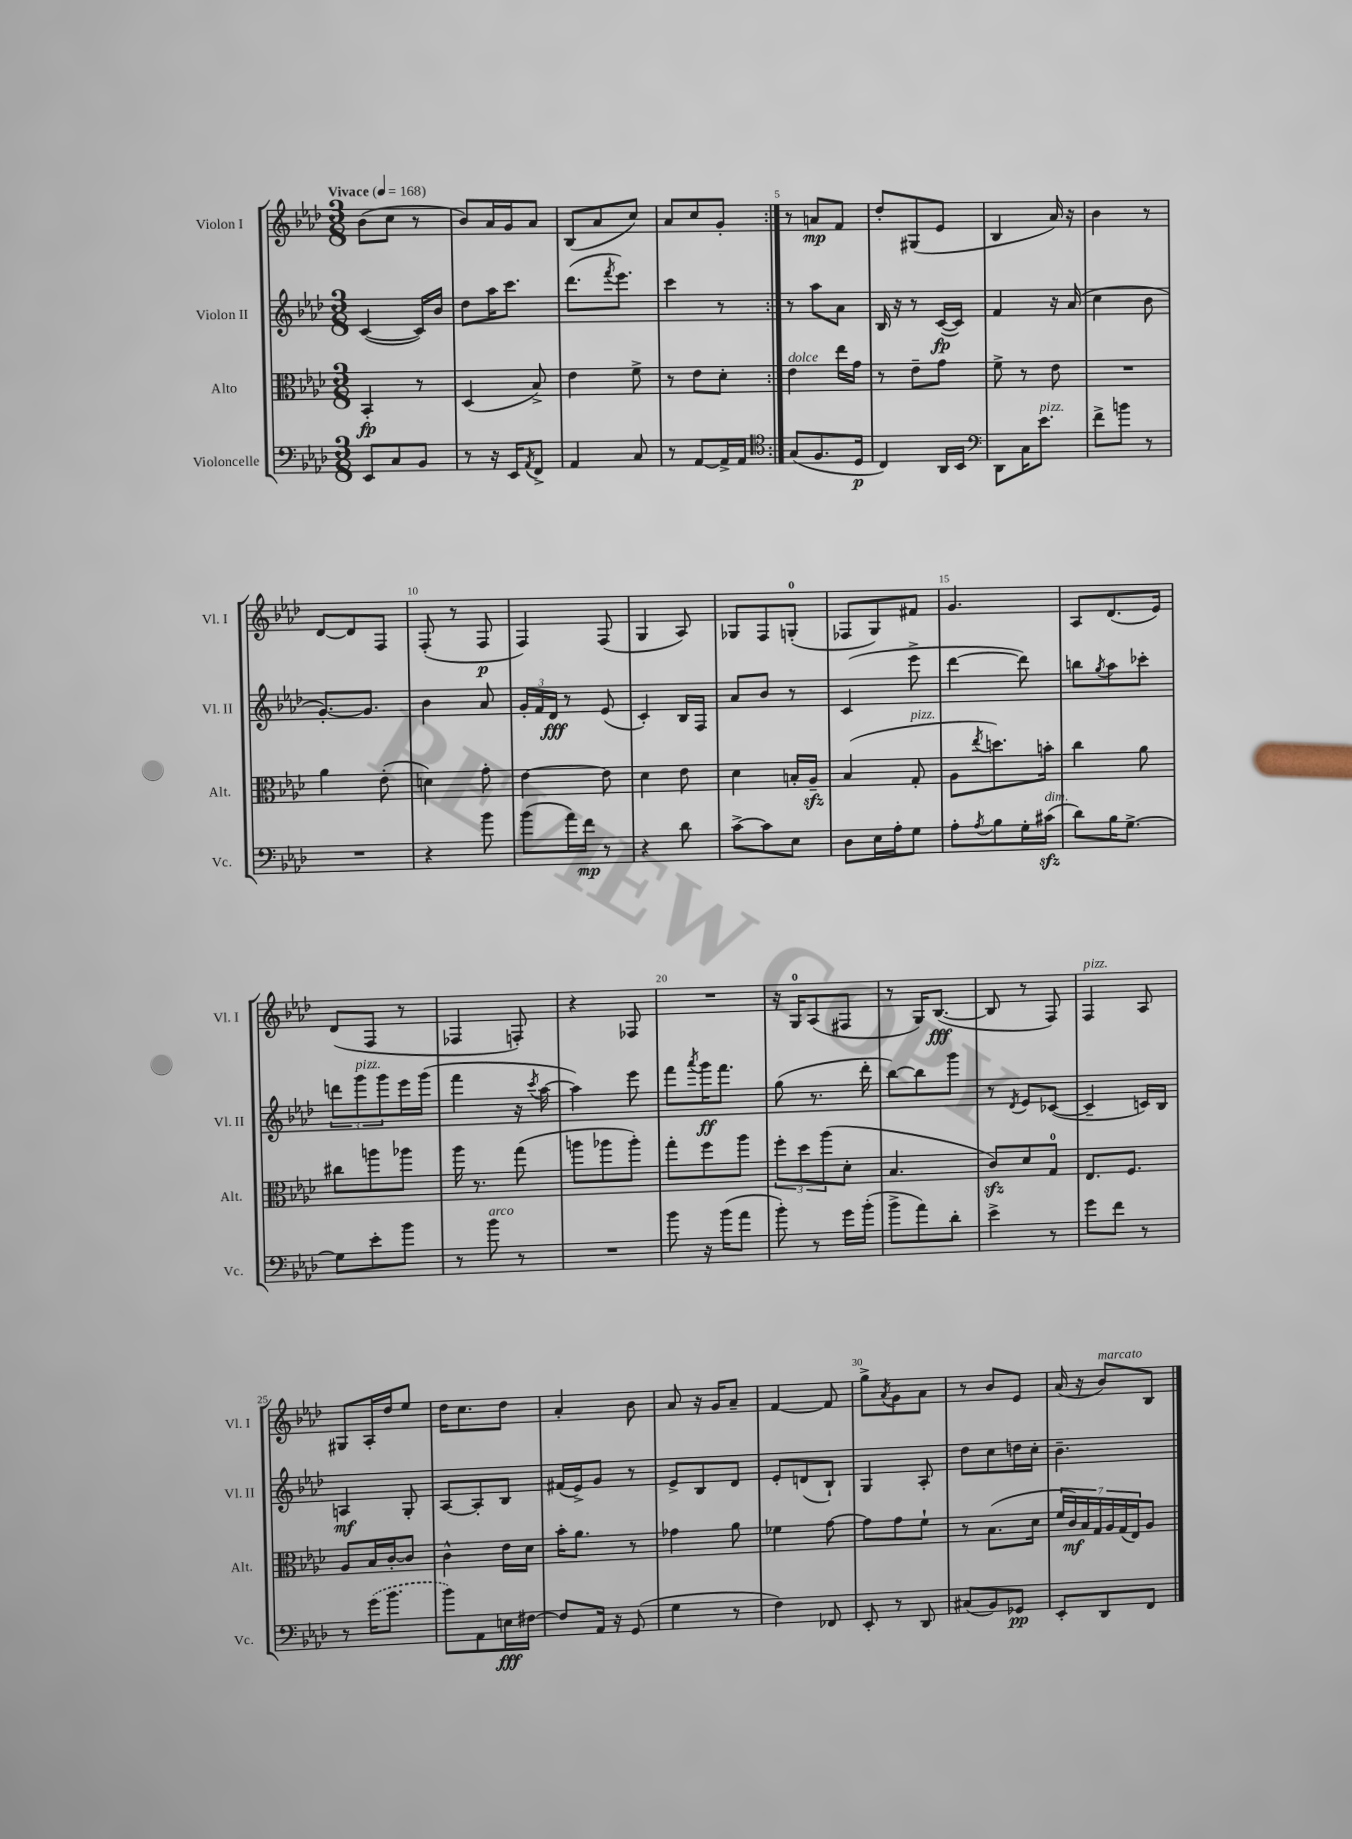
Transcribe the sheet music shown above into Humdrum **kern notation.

**kern	**dynam	**kern	**dynam	**kern	**dynam	**kern	**dynam
*part4	*part4	*part3	*part3	*part2	*part2	*part1	*part1
*staff4	*staff4	*staff3	*staff3	*staff2	*staff2	*staff1	*staff1
*I"Violoncelle	*	*I"Alto	*	*I"Violon II	*	*I"Violon I	*
*I'Vc.	*	*I'Alt.	*	*I'Vl. II	*	*I'Vl. I	*
*clefF4	*	*clefC3	*	*clefG2	*	*clefG2	*
*k[b-e-a-d-]	*	*k[b-e-a-d-]	*	*k[b-e-a-d-]	*	*k[b-e-a-d-]	*
*M3/8	*	*M3/8	*	*M3/8	*	*M3/8	*
*MM168	*	*MM168	*	*MM168	*	*MM168	*
=1	=1	=1	=1	=1	=1	=1	=1
!	!	!	!	!	!	!LO:TX:a:B:t=Vivace	!
8EE-/L	.	4BB-'/	fp	([4c/	.	(8b-\L	.
8C/	.	.	.	.	.	8cc\J	.
8BB-/J	.	8r	.	16c/LL])	.	8r	.
.	.	.	.	16b-/JJ	.	.	.
=2	=2	=2	=2	=2	=2	=2	=2
8r	.	(4D-/	.	8dd-\L	.	8b-/L)	.
16r	.	.	.	16aa-\K	.	16a-/L	.
16EE-/KL	.	.	.	8.ccc\J	.	16g/J	.
8qAA-/	.	.	.	.	.	.	.
8FF^/J	.	8B-^/)	.	.	.	8a-/J	.
=3	=3	=3	=3	=3	=3	=3	=3
4AA-/	.	4e-\	.	(8.ddd-\L	.	(8B-/L	.
.	.	.	.	.	.	8a-/	.
.	.	.	.	8qfff/	.	.	.
.	.	.	.	8.eee-\J)	.	.	.
8C/	.	8f^\	.	.	.	8cc/J)	.
=4	=4	=4	=4	=4	=4	=4	=4
8r	.	8r	.	4ccc\	.	8a-/L	.
[8AA-/L	.	8e-\L	.	.	.	8cc/	.
16AA-^/L]	.	8d-'\J	.	8r	.	8g'/J	.
16AA-/JJ	.	.	.	.	.	.	.
=5:|!	=5:|!	=5:|!	=5:|!	=5:|!	=5:|!	=5:|!	=5:|!
*clefC4	*	*	*	*	*	*	*
!	!	!LO:TX:a:i:t=dolce	!	!	!	!	!
(8G/L	.	4e-\	.	8r	.	8r	.
8.F/	.	.	.	8aa-\L	.	8an/L	mp
.	.	16ee-\LL	.	8a-\J	.	8f/J	.
16D-/Jk	p	16g\JJ	.	.	.	.	.
=6	=6	=6	=6	=6	=6	=6	=6
4C/)	.	8r	.	16B-/	.	8dd-'/L	.
.	.	.	.	16r	.	.	.
.	.	8e-~\L	.	8r	.	(8G#X/	.
16AA-/LL	.	8g\J	.	([16c/LL	fp	8e-/J	.
16BB-/JJ	.	.	.	16c/JJ])	.	.	.
=7	=7	=7	=7	=7	=7	=7	=7
*clefF4	*	*	*	*	*	*	*
8DD-\L	.	8f^\	.	4f/	.	4B-/	.
16C\K	.	8r	.	.	.	.	.
!LO:TX:a:i:t=pizz.	!	!	!	!	!	!	!
8.e-\J	.	.	.	.	.	.	.
.	.	8e-\	.	16r	.	16a-/)	.
.	.	.	.	(16a-/	.	16r	.
=8	=8	=8	=8	=8	=8	=8	=8
8f^\L	.	4.r	.	4cc\	.	4b-\	.
8bn\J	.	.	.	.	.	.	.
8r	.	.	.	8b-\	.	8r	.
!!LO:LB:g=z
=9	=9	=9	=9	=9	=9	=9	=9
4.r	.	4a-\	.	[8.g'/L)	.	[8d-/L	.
.	.	.	.	.	.	8d-/]	.
.	.	.	.	8.g/J]	.	.	.
.	.	(8e-'\	.	.	.	8F/J	.
=10	=10	=10	=10	=10	=10	=10	=10
4r	.	4dn\)	.	4b-\	.	(8F'/	.
.	.	.	.	.	.	8r	.
8b-\	.	8g'\	.	8a-/	.	8F/	p
=11	=11	=11	=11	=11	=11	=11	=11
(8b-\L	.	[4e-\	.	24g'/LL	.	4F/)	.
.	.	.	.	24f/	.	.	.
.	.	.	.	24d-/JJ	fff	.	.
16a-\L)	.	.	.	8r	.	.	.
16f\JJ	mp	.	.	.	.	.	.
8r	.	8e-\]	.	(8e-/	.	(8F/	.
=12	=12	=12	=12	=12	=12	=12	=12
4r	.	4d-\	.	4c'/)	.	4G/	.
8d-\	.	8e-\	.	16B-/LL	.	8A-/)	.
.	.	.	.	16F/JJ	.	.	.
=13	=13	=13	=13	=13	=13	=13	=13
[8c^\L	.	4d-\	.	8a-/L	.	8G-X/L	.
8c\]	.	.	.	8b-/J	.	8F/	.
8E-\J	.	16Bn'/LL	.	8r	.	(8Gn'/J	.
.	.	16A-zz~/JJ	.	.	.	.	.
=14	=14	=14	=14	=14	=14	=14	=14
8D-\L	.	(4B-/	.	(4c/	.	8F-X/L	.
16E-\L	.	.	.	.	.	8G/)	.
16A-'\J	.	.	.	.	.	.	.
!	!	!LO:TX:a:i:t=pizz.	!	!	!	!	!
8G\J	.	8G'/	.	8eee-^\	.	8f#X/J	.
=15	=15	=15	=15	=15	=15	=15	=15
8A-'\L	.	8A-\L	.	[4ddd-\	.	4.g/	.
8qA-/	.	8qee-/	.	.	.	.	.
8B-\	.	8.ddn\)	.	.	.	.	.
16G'\L	.	.	.	8ddd-\])	.	.	.
!LO:TX:a:i:t=dim.	!	!	!	!	!	!	!
(16c#Xzz\JJ	.	16bn'\Jk	.	.	.	.	.
=16	=16	=16	=16	=16	=16	=16	=16
8d-\L)	.	4cc\	.	8bbn\L	.	8A-/L	.
.	.	.	.	8qgg/	.	.	.
16B-\K	.	.	.	8aa-\	.	(8.d-/	.
[8.G^\J	.	.	.	.	.	.	.
.	.	8a-\	.	8ccc-X'\J	.	.	.
.	.	.	.	.	.	16e-/Jk)	.
!!LO:LB:g=z
=17	=17	=17	=17	=17	=17	=17	=17
8G\L]	.	8cc#X\L	.	12dddn\L	.	(8d-/L	.
!	!	!	!	!LO:TX:a:i:t=pizz.	!	!	!
.	.	.	.	12ggg\	.	.	.
8e-'\	.	8aan\	.	.	.	8F/J	.
.	.	.	.	12ggg\	.	.	.
8b-\J	.	8aa-X\J	.	16eee-\L	.	8r	.
.	.	.	.	(16ggg\JJ	.	.	.
=18	=18	=18	=18	=18	=18	=18	=18
8r	.	16aa-\	.	4fff\	.	4F-X/	.
.	.	8.r	.	.	.	.	.
!LO:TX:a:i:t=arco	!	!	!	!	!	!	!
8b-\	.	.	.	.	.	.	.
8r	.	(8gg\	.	16r	.	8Fn'/)	.
.	.	.	.	8qccc/	.	.	.
.	.	.	.	[16aa-\	.	.	.
=19	=19	=19	=19	=19	=19	=19	=19
4.r	.	8aan\L	.	4aa-\])	.	4r	.
.	.	8aa-X\	.	.	.	.	.
.	.	8aa-'\J)	.	8eee-\	.	8F-X/	.
=20	=20	=20	=20	=20	=20	=20	=20
8b-\	.	8gg'\L	.	8fff\L	.	4.r	.
.	.	.	.	8qaaa-/	.	.	.
16r	.	8ff\	.	16ggg\K	ff	.	.
(16b-\KL	.	.	.	8.fff\J	.	.	.
8a-\J	.	8aa-\J	.	.	.	.	.
=21	=21	=21	=21	=21	=21	=21	=21
8b-'\)	.	12ff'\L	.	(8gg\	.	16r	.
.	.	.	.	.	.	16G/KL	.
.	.	12dd-\	.	.	.	.	.
8r	.	.	.	8.r	.	(8A-/	.
.	.	(12aa-\	.	.	.	.	.
16g\LL	.	8d-'\J	.	.	.	8F#X/J	.
(16b-'\JJ	.	.	.	16ddd-'\	.	.	.
=22	=22	=22	=22	=22	=22	=22	=22
8b-^\L	.	4.B-/	.	[8bb-\L)	.	8r	.
8a-\)	.	.	.	8bb-\]	.	16G/KL)	.
.	.	.	.	.	.	([8.B-/J	fff
8d-'\J	.	.	.	8ggg\J	.	.	.
=23	=23	=23	=23	=23	=23	=23	=23
4e-^\	.	8czz/L)	.	8r	.	8B-/]	.
.	.	.	.	8qd-/	.	.	.
.	.	8d-/	.	8e-/L	.	8r	.
8r	.	8G/J	.	([8c-X/J	.	8F/)	.
=24	=24	=24	=24	=24	=24	=24	=24
!	!	!	!	!	!	!LO:TX:a:i:t=pizz.	!
8g\L	.	8.E-/L	.	4c-~/]	.	4F/	.
8f\J	.	.	.	.	.	.	.
.	.	8.F/J	.	.	.	.	.
8r	.	.	.	16cn/LL)	.	8A-/	.
.	.	.	.	16B-/JJ	.	.	.
!!LO:LB:g=z
=25	=25	=25	=25	=25	=25	=25	=25
8r	.	8A-/L	.	4An/	mf	8G#X/L	.
(16g\KL	.	16B-/L	.	.	.	16A-'/L	.
8.b-\J	.	[16c'/J	.	.	.	16dd-/J	.
.	.	8c/J]	.	8G'/	.	8ee-/J	.
=26	=26	=26	=26	=26	=26	=26	=26
8b-\L)	.	4c^^\	.	[8A-/L	.	16dd-\KL	.
.	.	.	.	.	.	8.cc\	.
8AA-\	.	.	.	8A-'/]	.	.	.
16En\L	fff	16e-\LL	.	8B-/J	.	8dd-\J	.
[16F#X\JJ	.	16d-\JJ	.	.	.	.	.
=27	=27	=27	=27	=27	=27	=27	=27
8F#/L]	.	16b-'\KL	.	(16f#X/LL	.	4a-'/	.
.	.	8.a-\J	.	16e-^/J)	.	.	.
16AA-/Jk	.	.	.	8g/J	.	.	.
16r	.	.	.	.	.	.	.
(8GG/	.	8r	.	8r	.	8b-\	.
=28	=28	=28	=28	=28	=28	=28	=28
4G\	.	4g-X\	.	8e-^/L	.	8a-/	.
.	.	.	.	8B-/	.	16r	.
.	.	.	.	.	.	16g/KL	.
8r	.	8a-\	.	8d-/J	.	8a-~/J	.
=29	=29	=29	=29	=29	=29	=29	=29
4F\)	.	4f-X\	.	8e-'/L	.	[4f/	.
.	.	.	.	(8dn/	.	.	.
8FF-X/	.	[8g\	.	8B-`/J)	.	8f/]	.
=30	=30	=30	=30	=30	=30	=30	=30
8EE-'/	.	8g\L]	.	4G/	.	8gg^\L	.
.	.	.	.	.	.	8qa-/	.
8r	.	8g\	.	.	.	8g\	.
8DD-/	.	8f`\J	.	8A-'/	.	8a-\J	.
=31	=31	=31	=31	=31	=31	=31	=31
(8C#X/L	.	8r	.	8dd-\L	.	8r	.
8BB-/)	.	(8.B-\L	.	8cc\	.	8b-/L	.
8GG-X/J	pp	.	.	16ddn\L	.	8e-/J	.
.	.	16d-\Jk	.	16cc'\JJ	.	.	.
=32	=32	=32	=32	=32	=32	=32	=32
8EE-'/L	.	28f/LL	.	4.b-~\	.	(16a-/	.
.	.	28c/)	mf	.	.	.	.
.	.	.	.	.	.	16r	.
.	.	28B-/	.	.	.	.	.
.	.	28G/	.	.	.	.	.
!	!	!	!	!	!	!LO:TX:a:i:t=marcato	!
8DD-/	.	.	.	.	.	8b-/L)	.
.	.	28A-/	.	.	.	.	.
.	.	(28G/	.	.	.	.	.
.	.	28E-/J)	.	.	.	.	.
8FF/J	.	8A-/J	.	.	.	8B-/J	.
==	==	==	==	==	==	==	==
*-	*-	*-	*-	*-	*-	*-	*-
